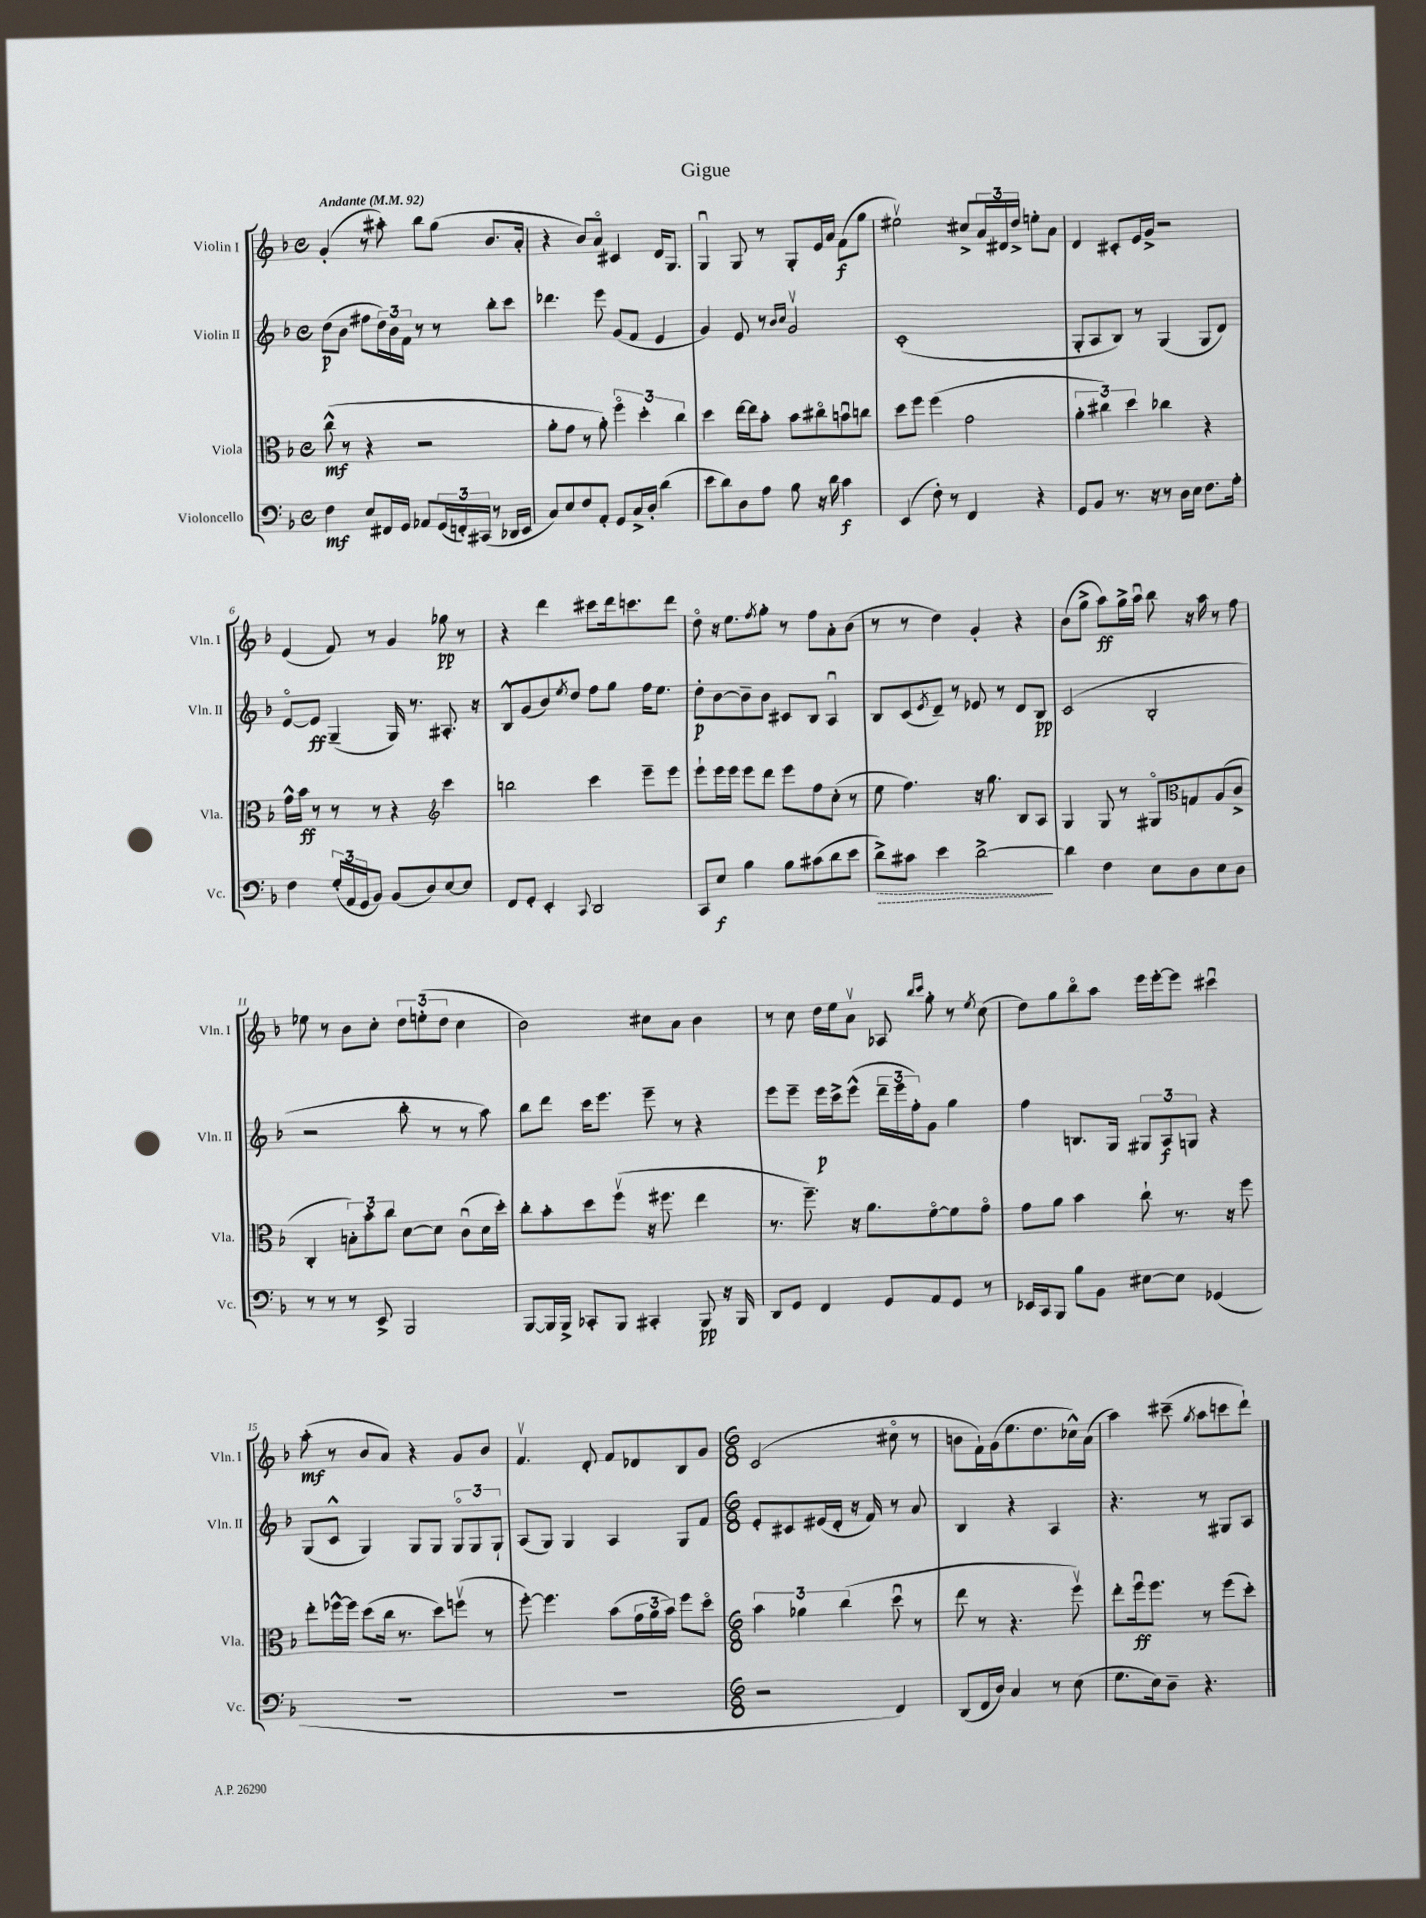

**kern	**kern	**kern	**kern
*staff4	*staff3	*staff2	*staff1
*clefF4	*clefC3	*clefG2	*clefG2
*k[b-]	*k[b-]	*k[b-]	*k[b-]
*M4/4	*M4/4	*M4/4	*M4/4
*met(c)	*met(c)	*met(c)	*met(c)
*MM92	*MM92	*MM92	*MM92
4F	(8cc^^	(8dd	(4g'
.	8r	8b-	.
8E	4r	8ff#	8r
16FF#	.	24dd)	8aa#')
.	.	24b-	.
16GG	.	.	.
.	.	24f	.
8AA-	2r	8r	8bb-
(24GG	.	8r	(8gg
24FF')	.	.	.
(24CC#	.	.	.
8r	.	8bb-'	8.b-
16DD-	.	8ccc	.
16EE	.	.	16a'
=	=	=	=
8C)	8a'	4.ddd-	4r
8E	8g	.	.
8F	8r	.	8b-)
8AA'	8a')	8eee	8ao
8GG	6ffo	(8g	4c#
16C^	.	8f	.
.	6dd'	.	.
16D'	.	.	.
(4d	.	4e	16d
.	.	.	8.G
.	6cc	.	.
=	=	=	=
8e	4dd	4g)	4Gu
8d)	.	.	.
8D	[16ee	8e	8G
.	16ee]	.	.
8A	8b-'	8r	8r
.	.	16qqb-	.
.	.	16qqcc	.
8B-	8b-	2gv	8G'
16r	8cc#o	.	16e
16d	.	.	16a
4c	8bu	.	(8f
.	8cc	.	8gg
=	=	=	=
(4EE	8dd	(1c'	2ee#v)
.	8ff	.	.
8F')	(4ff	.	.
8r	.	.	.
4FF	2g	.	8cc#^
.	.	.	24a
.	.	.	24d#
.	.	.	24dd^
4r	.	.	8ee'
.	.	.	8a
=	=	=	=
8GG	6a'	8G'	4d
8BB-	.	8A	.
.	6cc#)	.	.
8.r	.	8B-)	8c#'
.	6dd	.	.
.	.	8r	16e
16r	.	.	16g^
8r	4cc-	(4G	2r
16D	.	.	.
16E	.	.	.
8.F	4r	8G	.
.	.	8d)	.
16A'	.	.	.
=	=	=	=
4F	16g^^	[8eo	(4e
.	16b-	.	.
.	8r	8e]	.
(24G'	8r	(4G~	8f)
24AA	.	.	.
24GG	.	.	.
8BB-)	8r	.	8r
(8BB-	4r	16G)	4g
.	.	8.r	.
8D)	.	.	.
*	*clefG2	*	*
[8E	4ccc	8.A#'	8gg-
8E]	.	.	8r
.	.	16r	.
=	=	=	=
8FF	2bb	8B-^^	4r
8GG'	.	(8g	.
4EE'	.	8b-)	4ddd
.	.	8qee	.
.	.	8dd	.
8qqCC	.	.	.
2DD	4ccc	8ff	8ccc#
.	.	8gg	16ddd
.	.	.	8.ccc
.	8eee~	16ff	.
.	.	8.ee	.
.	8eee	.	8ddd
=	=	=	=
8CC	8eee`	8dd'	8ddo
8E	16eee	[8b-	16r
.	16eee	.	8.ee
4B-	8eee	8b-~]	.
.	.	.	8qff
.	8ddd	8b-	8gg'
8B-	8eee	8c#	8r
(8c#	8ff	8B-	8ff
8d	(8cc'	4Au	8a'
8e	8r	.	(8b-
=	=	=	=
8d^)	8ee	8B-	8r
8c#	4.ff)	(8c	8r
.	.	8qe	.
4e	.	8d~)	4dd)
.	.	8r	.
[2d^	16r	8e-	4g'
.	8.gg	.	.
.	.	8r	.
.	8B-	8d	4r
.	8A	8B-	.
=	=	=	=
4d]	4G	(2c	(8b-
.	.	.	8gg^
4F	8G	.	8aa)
.	8r	.	16gg^
.	.	.	16aau
8E	8G#o	2B-'	8bb-
8D	8G	.	16r
.	.	.	16aa
8E	(8A	.	8r
8D	8c^	.	8ff
=	=	=	=
*	*clefC3	*	*
8r	4C'	2r	8ee-
8r	.	.	8r
8r	12B')	.	8b-
.	12b-'	.	.
8EE^	.	.	8cc'
.	12cc	.	.
2BBB-	[8d	8bb-'	12dd
.	.	.	(12ee'
.	8d]	8r	.
.	.	.	12dd
.	(8cu	8r	4cc
.	16d	8aa)	.
.	16dd')	.	.
=	=	=	=
[8BBB-	8cc'	8bb-	2b-)
16BBB-]	8b-'	8ddd	.
16BBB-^	.	.	.
8CC-'	8dd	16ccc	.
.	.	8.eee	.
8BBB-	(8ffv	.	.
4CC#'	16r	8eee~	8cc#
.	8.ff#	.	.
.	.	8r	8a
8BBB-	4ee	4r	4b-
16r	.	.	.
16BBB-	.	.	.
=	=	=	=
8DD	8.r	8eee	8r
8GG	.	8eee~	8cc
.	8.ff~)	.	.
4FF	.	16eee	16dd
.	.	16ccc^	16ee
.	16r	(8eee^^	8av
.	8.a	.	.
8GG	.	24ddd~	8A-
.	.	24eee	.
.	.	24ff')	.
.	.	.	16qqbb-
.	.	.	16qqccc
8AA	[8fo	8g	8gg'
8GG	8f]	4gg	8r
.	.	.	8qee
8r	8go	.	(8cc
=	=	=	=
16EE-	8g	4ff	8dd)
16CC	.	.	.
8BBB-	8a	.	8gg
8B-	4b-	8.B	8bb-o
8BB-	.	.	8aa
.	.	16G	.
[8E#	8cc`	12G#	16eee
.	.	.	[16eee'
.	.	12A	.
8E#]	8.r	.	8eee]
.	.	12G	.
(4GG-	.	4r	4ccc#u
.	16r	.	.
.	8ff	.	.
=	=	=	=
1r	8ee'	(8G	(8aa'
.	[16ff-^^	8c^^	8r
.	16ff-]	.	.
.	(8dd	4G)	8b-
.	16cc	.	8a)
.	8.r	.	.
.	.	8G	4r
.	8dd)	8G	.
.	(8ffv	12Go	8g
.	.	12G	.
.	8r	.	8b-
.	.	12G`	.
=	=	=	=
1r	[8ff')	(8A	4.fv
.	4.ff]	8G)	.
.	.	4G	.
.	.	.	8d'
.	(8b-	4A	8f
.	24g	.	8d-
.	24a	.	.
.	24b-)	.	.
.	8ff	8G	8B-
.	8ddo	8f	8g
=	=	=	=
*M6/8	*M6/8	*M6/8	*M6/8
2r	6b-	8e'	(2c
.	.	8c#	.
.	6a-	.	.
.	.	(16e#	.
.	.	16d'	.
.	(6cc	.	.
.	.	16r	.
.	.	16f)	.
4FF)	8ddu	8r	8cc#o
.	8r	8a	8r
=	=	=	=
(8DD	8ee	4B-	8b
16FF	8r	.	16f`)
16D)	.	.	(16g
4C	4.r	4r	8.ee
.	.	.	8.dd
8r	.	4A	.
(8E	8ffv)	.	16cc-^^)
.	.	.	(16a
=	=	=	=
8.G	8ee'	4.r	4aa)
.	16ffu	.	.
16E)	8.ff	.	.
8D~	.	.	(8ccc#~
.	.	.	8qgg
4.r	8r	8r	8aa
.	(8ff	8G#	8ccc
.	8dd')	8A	8ddd`)
==	==	==	==
*-	*-	*-	*-
